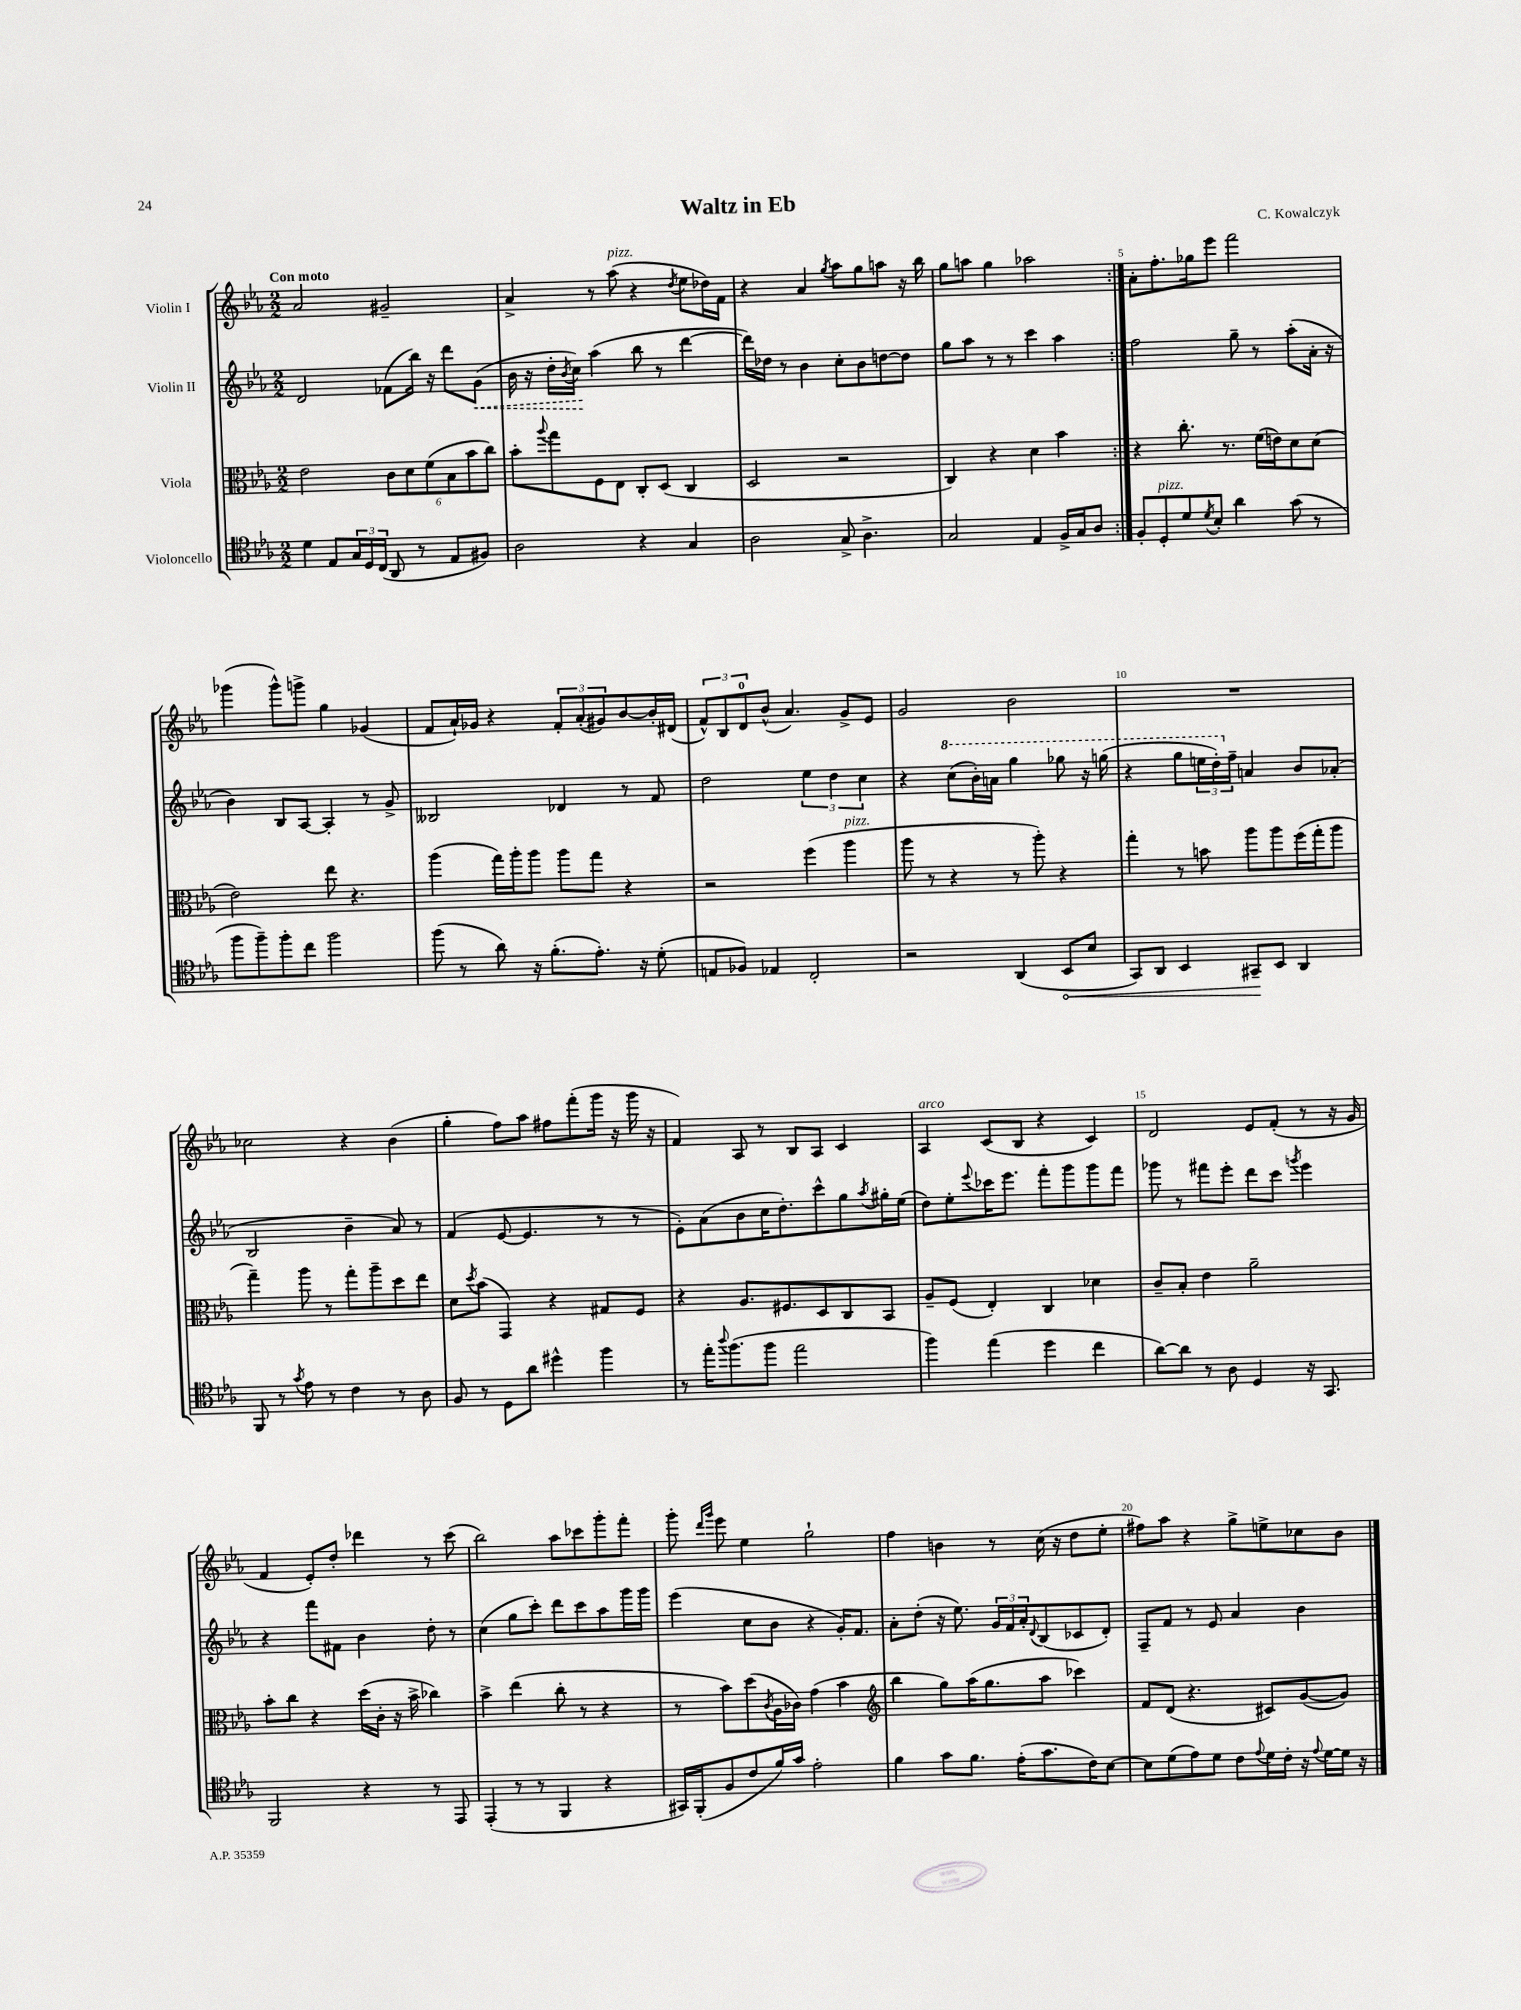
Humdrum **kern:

**kern	**dynam	**kern	**kern	**dynam	**kern
*part4	*part4	*part3	*part2	*part2	*part1
*staff4	*staff4	*staff3	*staff2	*staff2	*staff1
*I"Violoncello	*	*I"Viola	*I"Violin II	*	*I"Violin I
*clefC4	*	*clefC3	*clefG2	*	*clefG2
*k[b-e-a-]	*	*k[b-e-a-]	*k[b-e-a-]	*	*k[b-e-a-]
*M2/2	*	*M2/2	*M2/2	*	*M2/2
=1	=1	=1	=1	=1	=1
!	!	!	!	!	!LO:TX:a:B:t=Con moto
4d\	.	2e-\	2d/	.	2a-/
8E-/L	.	.	.	.	.
24G/L	.	.	.	.	.
24D/	.	.	.	.	.
(24C/JJ	.	.	.	.	.
8AA-/	.	12c\L	(8f-X\L	.	2g#X~/
.	.	12d\	.	.	.
8r	.	.	16bb-\Jk)	.	.
.	.	(12f\	.	.	.
.	.	.	16r	.	.
8E-/L	.	12B-\	8ddd\L	.	.
.	.	12b-\	.	.	.
!	!	!	!	!LO:HP:b	!
8F#X/J)	.	.	(8g\J	<	.
.	.	12cc\J)	.	.	.
=2	=2	=2	=2	=2	=2
2A-\	.	8b-'\L	16b-\	.	4a-^/
.	.	.	16r	.	.
.	.	8qqaa-/	.	.	.
.	.	8gg\	16dd'\LL	.	.
.	.	.	8qb-/	.	.
.	.	.	16cc\JJ)	.	.
.	.	8F\	(4aa-\	[	8r
!	!	!	!	!	!LO:TX:a:i:t=pizz.
.	.	8E-\J	.	.	(8aa-\
4r	.	8C'/L	8bb-\	.	4r
.	.	(8D/J	8r	.	.
.	.	.	.	.	8qdd/
4G/	.	4C/	[4ddd\	.	8ee-\L
.	.	.	.	.	16dd-X\L)
.	.	.	.	.	16f\JJ
=3	=3	=3	=3	=3	=3
2A-\	.	2D/	16ddd\LL])	.	4r
.	.	.	16dd-X\JJ	.	.
.	.	.	8r	.	.
.	.	.	4b-\	.	4a-/
.	.	.	.	.	8qgg/
8G^/	.	2r	8cc'\L	.	8aa-\L
4.A-^\	.	.	8b-\	.	8gg\
.	.	.	[8ddn\	.	8aan\J
.	.	.	8dd\J]	.	16r
.	.	.	.	.	16bb-\
=4	=4	=4	=4	=4	=4
2G/	.	4C/)	8gg\L	.	8gg\L
.	.	.	8aa-\J	.	8aan\J
.	.	4r	8r	.	4gg\
.	.	.	8r	.	.
4E-/	.	4d\	4ccc\	.	2aa-X\
16F^/LL	.	4b-\	4aa-\	.	.
16G/J	.	.	.	.	.
8A-/J	.	.	.	.	.
=5:|!	=5:|!	=5:|!	=5:|!	=5:|!	=5:|!
8F'/L	.	4r	2ff\	.	8a-'\L
!LO:TX:a:i:t=pizz.	!	!	!	!	!
8D'/	.	.	.	.	8.ff'\
8d/	.	8.cc'\	.	.	.
.	.	.	.	.	16gg-X\k
8qd/	.	.	.	.	.
8B-'/J	.	.	.	.	8eee-\J
.	.	8.r	.	.	.
4a-\	.	.	8gg~\	.	2fff\
.	.	(16f\LL	8r	.	.
.	.	16en\J)	.	.	.
(8g\	.	8d\	(8aa-'\L	.	.
8r	.	(8d\J	16a-'\Jk	.	.
.	.	.	16r	.	.
!!LO:LB:g=z
=6	=6	=6	=6	=6	=6
8ff\L	.	2e-\)	4b-\)	.	(4ggg-X\
8ff~\)	.	.	.	.	.
8ff'\	.	.	8B-/L	.	8ggg-^^\L)
8cc\J	.	.	[8A-/J	.	8gggn^\J
2ff\	.	8ee-\	4A-'/]	.	4gg\
.	.	4.r	.	.	.
.	.	.	8r	.	(4g-X/
.	.	.	8g^/	.	.
=7	=7	=7	=7	=7	=7
(8ff\	.	(4aa-\	2B--X/	.	8f/L
8r	.	.	.	.	16a-`/L)
.	.	.	.	.	16g-X/JJ
8a-\)	.	16gg\LL)	.	.	4r
.	.	16aa-'\J	.	.	.
16r	.	8aa-\J	.	.	.
(8.f'\L	.	.	.	.	.
.	.	8aa-\L	4d-X/	.	12f'/L
.	.	.	.	.	(12a-'/
8.e-'\J)	.	8gg\J	.	.	.
.	.	.	.	.	12g#X/)
.	.	4r	8r	.	[8b-/
16r	.	.	.	.	.
(8d'\	.	.	8f/	.	16b-'/L]
.	.	.	.	.	(16d#X/JJ
=8	=8	=8	=8	=8	=8
8En/L	.	2r	2dd\	.	12f^^/L)
.	.	.	.	.	12B-/
8F-X/J)	.	.	.	.	.
.	.	.	.	.	12d/
4E-X/	.	.	.	.	(8b-^^/J
.	.	.	.	.	4.a-/)
2C'/	.	(4ff\	6ee-\	.	.
.	.	.	6dd\	.	.
!	!	!LO:TX:a:i:t=pizz.	!	!	!
.	.	4aa-\	.	.	8g^/L
.	.	.	6cc\	.	.
.	.	.	.	.	8e-/J
=9	=9	=9	=9	=9	=9
2r	.	8aa-\	4r	.	2g/
.	.	8r	.	.	.
*	*	*	*8va	*	*
.	.	4r	(8ccc\L	.	.
.	.	.	16bb-'\L)	.	.
.	.	.	16aan\JJ	.	.
(4AA-/	.	8r	4ggg\	.	2b-\
.	.	8aa-'\)	.	.	.
!	!LO:HP:b	!	!	!	!
8BB-/L	<	4r	8ggg-X\	.	.
8B-/J	.	.	16r	.	.
.	.	.	(16gggn\	.	.
=10	=10	=10	=10	=10	=10
8GG/L)	.	4gg'\	4r	.	1r
8AA-/J	.	.	.	.	.
4BB-/	.	8r	8ggg\L	.	.
.	.	8bn\	24eeen\L	.	.
.	.	.	24ddd'\)	.	.
*	*	*	*X8va	*	*
.	.	.	24ff~\JJ	.	.
8GG#X~/L	.	8aa-\L	4an/	.	.
8BB-/J	[	8aa-\	.	.	.
4AA-/	.	(16ff\L	8b-/L	.	.
.	.	16gg'\J	.	.	.
.	.	8aa-\J	(8a-X'/J	.	.
!!LO:LB:g=z
=11	=11	=11	=11	=11	=11
8FF/	.	4gg~\)	2B-/	.	2cc-X\
8r	.	.	.	.	.
8qg/	.	.	.	.	.
8e-\	.	8aa-\	.	.	.
8r	.	8r	.	.	.
4c\	.	8gg'\L	4b-~\	.	4r
.	.	8aa-~\	.	.	.
8r	.	8dd\	8a-/)	.	(4b-\
8A-\	.	8ee-\J	8r	.	.
=12	=12	=12	=12	=12	=12
8F/	.	8d\L	(4f/	.	4gg'\
.	.	8qdd/	.	.	.
8r	.	(8b-\J	.	.	.
8D\L	.	4GG/)	[8e-/	.	8ff\L)
8a-\J	.	.	4.e-/]	.	8aa-\J
4dd#X^^\	.	4r	.	.	8ff#X\L
.	.	.	.	.	(8fff'\
4ff\	.	8G#X/L	8r	.	16ggg\Jk
.	.	.	.	.	16r
.	.	8F/J	8r	.	16ggg\
.	.	.	.	.	16r
=13	=13	=13	=13	=13	=13
8r	.	4r	8e-'\L)	.	4f/)
16ee-'\KL	.	.	(8a-\	.	.
8qqaa-/	.	.	.	.	.
(8.ff\	.	.	.	.	.
.	.	8.A-/L	8b-\	.	8A-/
8ff\J	.	.	16cc\K	.	8r
.	.	8.F#X/	8.dd'\)	.	.
2ee-\	.	.	.	.	8B-/L
.	.	8D/	8ccc^^\	.	8A-/J
.	.	8C/	8gg\	.	4c/
.	.	.	8qaa-/	.	.
.	.	8BB-/J	16gg#X'\L	.	.
.	.	.	(16ee-\JJ	.	.
=14	=14	=14	=14	=14	=14
!	!	!	!	!	!LO:TX:a:i:t=arco
4ff\)	.	8A-~/L	8dd\L)	.	4A-/
.	.	(8F/J	8ee-'\	.	.
.	.	.	8qqeee-/	.	.
(4ee-\	.	4E-'/)	16ccc-X\K	.	(8c/L
.	.	.	8.eee-\J	.	.
.	.	.	.	.	8B-/J
4dd\	.	4C/	8fff'\L	.	4r
.	.	.	8ggg\	.	.
4cc\	.	4d-X\	8ggg\	.	4c/)
.	.	.	8fff\J	.	.
=15	=15	=15	=15	=15	=15
[8a-\L)	.	8c~/L	8ggg-X\	.	2d/
8a-\J]	.	8B-'/J	8r	.	.
8r	.	4e-\	8fff#X\L	.	.
8A-\	.	.	8eee-'\J	.	.
4D/	.	2a-~\	8ddd\L	.	8e-/L
.	.	.	8ccc\J	.	(8f'/J
.	.	.	8qgggn/	.	.
16r	.	.	4eee-\	.	8r
8.GG/	.	.	.	.	.
.	.	.	.	.	16r
.	.	.	.	.	16g/
!!LO:LB:g=z
=16	=16	=16	=16	=16	=16
2FF/	.	8b-'\L	4r	.	4f/
.	.	8cc\J	.	.	.
.	.	4r	8fff\L	.	8e-'/L)
.	.	.	8f#X\J	.	8dd'/J
4r	.	(16dd\LL	4b-\	.	4ddd-X\
.	.	16c'\JJ	.	.	.
.	.	16r	.	.	.
.	.	16b-^\	.	.	.
8r	.	4cc-X\)	8dd'\	.	8r
8EE-/	.	.	8r	.	(8ccc\
=17	=17	=17	=17	=17	=17
(4EE-'/	.	4b-^\	(4cc\	.	2bb-\)
8r	.	(4ee-\	8gg\L	.	.
8r	.	.	8ccc'\J)	.	.
4FF/	.	8cc'\	8ddd\L	.	8aa-\L
.	.	8r	8ccc\	.	8ccc-X\
4r	.	4r	8aa-\	.	8ggg'\
.	.	.	16ggg\L	.	8fff'\J
.	.	.	16ggg\JJ	.	.
=18	=18	=18	=18	=18	=18
16GG#X/LL)	.	8r	(4eee-\	.	8ggg'\
(16FF'/J	.	.	.	.	.
.	.	.	.	.	16qqddd/LL
.	.	.	.	.	16qqggg/JJ
8F/	.	8b-\L)	.	.	8eee-\
8c/	.	(8dd\	8cc\L	.	4ee-\
.	.	8qc/	.	.	.
16f/L)	.	16A-\L	8b-\J	.	.
16g/JJ	.	16c-X\JJ)	.	.	.
2e-'\	.	(4g\	4r	.	2gg`\
.	.	4b-\	16g'/KL)	.	.
.	.	.	8.f/J	.	.
=19	=19	=19	=19	=19	=19
*	*	*clefG2	*	*	*
4f\	.	4bb-\	8a-'\L	.	4ff\
.	.	.	(8dd'\J	.	.
8g\L	.	8gg\L)	16r	.	4bn\
.	.	.	8.ee-\)	.	.
8.f\J	.	(16aa-\K	.	.	.
.	.	8.gg\	.	.	.
.	.	.	24g/LL	.	8r
.	.	.	24f/	.	.
(16e-'\KL	.	.	.	.	.
.	.	.	24a-'/J	.	.
.	.	.	8qqd/	.	.
8.g\	.	8aa-\J	(8B-/	.	(16cc\
.	.	.	.	.	16r
.	.	4ccc-X\)	8c-X/	.	8dd\L
16c\K)	.	.	.	.	.
[8B-\J	.	.	8d'/J)	.	8ee-'\J
=20	=20	=20	=20	=20	=20
8B-\L]	.	8f/L	8F~/L	.	8ff#X\L)
(8d\	.	(8d/J	8f/J	.	8aa-\J
8e-\)	.	4.r	8r	.	4r
8d\J	.	.	8e-/	.	.
8c\L	.	.	4a-/	.	8gg^\L
8qqe-/	.	.	.	.	.
16d\L	.	8c#X/L)	.	.	8een^\
16c'\JJ	.	.	.	.	.
16r	.	([8g/	4b-\	.	8cc-X\
8qqe-/	.	.	.	.	.
[16d\LL	.	.	.	.	.
16d\JJ]	.	8g/J])	.	.	8b-\J
16r	.	.	.	.	.
==	==	==	==	==	==
*-	*-	*-	*-	*-	*-
